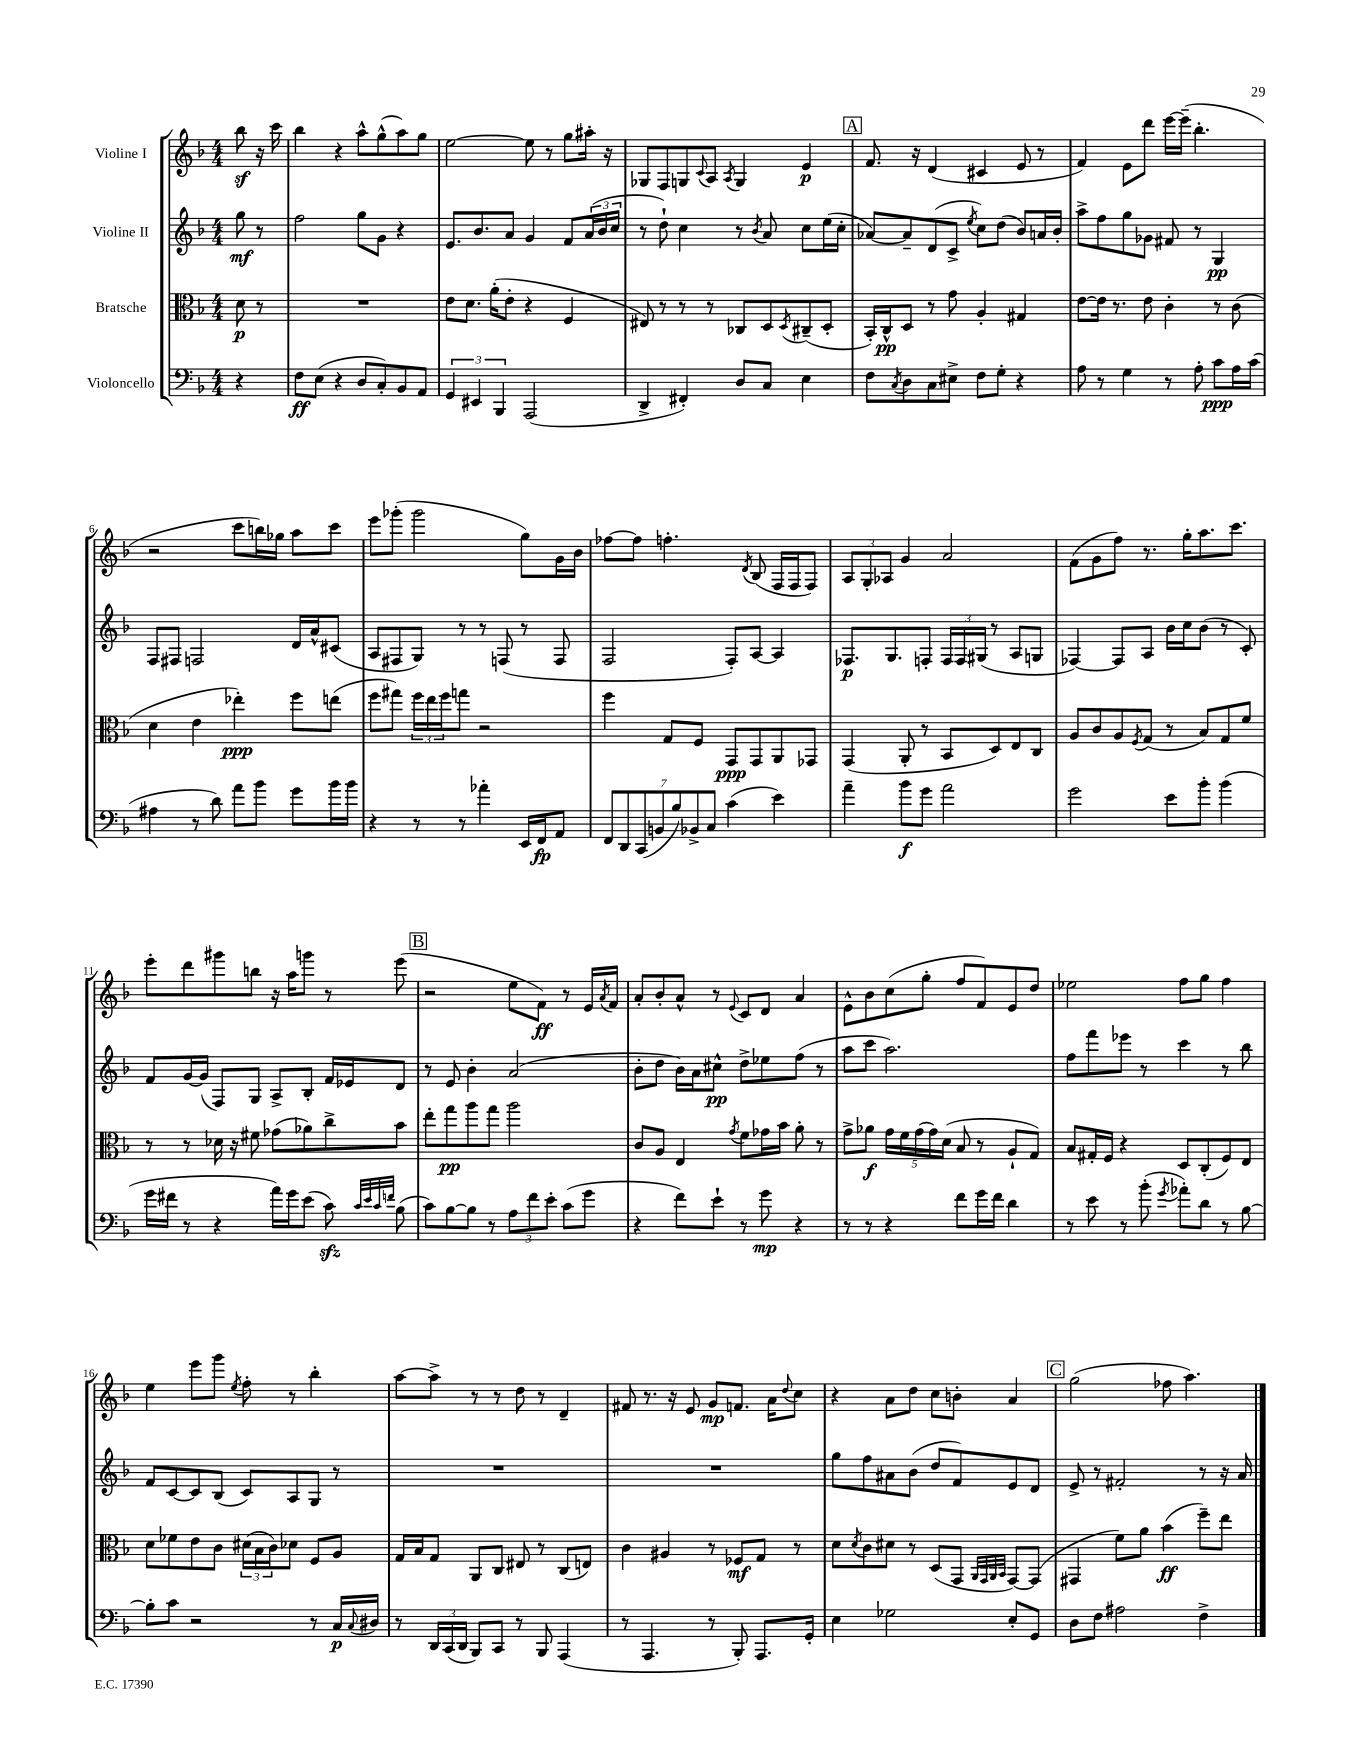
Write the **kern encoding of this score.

**kern	**kern	**kern	**kern
*staff4	*staff3	*staff2	*staff1
*clefF4	*clefC3	*clefG2	*clefG2
*k[b-]	*k[b-]	*k[b-]	*k[b-]
*M4/4	*M4/4	*M4/4	*M4/4
4r	8d\	8gg\	8bb-\
.	8r	8r	16r
.	.	.	16ccc\
=	=	=	=
8F\L	1r	2ff\	4bb-\
(8E\J	.	.	.
4r	.	.	4r
8D/L	.	8gg\L	8aa^^\L
8C'/)	.	8g\J	(8gg^^\
8BB-/	.	4r	8aa\)
8AA/J	.	.	8gg\J
=	=	=	=
6GG/	8e\L	8.e/L	[2ee\
.	8.d\J	.	.
6EE#/	.	.	.
.	.	8.b-/	.
.	(16a'\LK	.	.
6BBB-/	.	.	.
.	8e'\J	8a/J	.
(2AAA/	4r	4g/	8ee\]
.	.	.	8r
.	4F/	8f/L	8gg\L
.	.	(24a/L	16aa#'\Jk
.	.	24b-/	.
.	.	.	16r
.	.	24cc/JJ	.
=	=	=	=
4DD^/	8E#/)	8r	8G-/L
.	8r	8dd`\)	8F/
4FF#'/)	8r	4cc\	8G/
.	.	.	8qqc/
.	8r	.	8A/J
.	.	.	8qA/
8D/L	8C-/L	8r	4G/
.	.	8qb-/	.
8C/J	8D/	8a/	.
.	8qD/	.	.
4E\	(8C#~/	8cc\L	4e/
.	8D'/J	(16ee\L	.
.	.	16cc'\JJ	.
=	=	=	=
8F\L	16BB-'/LL)	[8a-/L)	8.f/
.	16C^^/J	.	.
8qC/	.	.	.
8D\	8D/J	8a-~/]	.
.	.	.	16r
8C\	8r	(8d/	(4d/
8E#^\J	8g\	8c^/J	.
.	.	8qee/	.
8F\L	4A'/	8cc\L)	4c#/
8G'\J	.	(8dd\J	.
4r	4G#/	8b-/L)	8e/
.	.	16a/L	8r
.	.	16b-'/JJ	.
=	=	=	=
8A\	[8e\L	8aa^\L	4f/)
8r	16e\]Jk	8ff\	.
.	8.r	.	.
4G\	.	8gg\	8e\L
.	8e\	8g-\J	8ddd\J
8r	4c'\	8f#/	[16eee\LL
.	.	.	(16eee~\]JJ
8A'\	.	8r	4.bb-'\
8c\L	8r	4G/	.
16A\L	(8c\	.	.
(16c\JJ	.	.	.
=	=	=	=
4A#\	4d\	8F/L	2r
.	.	8F#/J	.
8r	4e\	2F/	.
8d\)	.	.	.
8a\L	4ee-'\)	.	8ccc\L
8b-\J	.	.	16bb\L)
.	.	.	16gg-\JJ
8g\L	8ff\L	16d/LL	8aa\L
.	.	16a^^/J	.
16b-\L	(8ee\J	(8c#/J	8ccc\J
16b-\JJ	.	.	.
=	=	=	=
4r	8ff\L	8A/L	8eee\L
.	8gg#\J)	8F#/	(8ggg-'\J
8r	24ff\LL	8G/J)	2ggg-\
.	24ee\	.	.
.	24ff\J	.	.
8r	8gg\J	8r	.
4a-'\	2r	8r	.
.	.	(8F/	.
16EE/LL	.	8r	8gg\L)
16FF/J	.	.	.
8AA/J	.	8F/	16g\L
.	.	.	16b-\JJ
=	=	=	=
14FF/L	4ff\	2F/	[8ff-\L
14DD/	.	.	.
.	.	.	8ff-\]J
(14CC/	.	.	.
14BB/	.	.	.
.	8G/L	.	4.ff'\
14B-/)	.	.	.
14BB-^/	.	.	.
.	8F/J	.	.
14C/J	.	.	.
(4c\	8GG/L	8F'/L)	.
.	.	.	8qd/
.	8GG/	[8A/J	(8B-/
4e\)	8AA/	4A/]	16F/LL
.	.	.	16F/J
.	8GG-/J	.	8F/J)
=	=	=	=
4a~\	(4GG/	8.F-/L	12A/L
.	.	.	12G'/
.	.	.	12A-/J
.	.	8.G/	.
8b-\L	8AA'/	.	4g/
8g\J	8r	8F'/J	.
2a\	8BB-/L	24F/LL	2a/
.	.	24F/	.
.	.	(24G#/JJ	.
.	8D/)	8r	.
.	8E/	8A/L	.
.	8C/J	8G/J	.
=	=	=	=
2g\	8A/L	[4F-/)	(8f\L
.	8c/	.	8g\
.	8A/	8F-/]L	8ff\J)
.	8qF/	.	.
.	(8G/J	8A/J	8.r
8e\L	8r	16b-\LL	.
.	.	16cc\J	16gg'\LK
8b-'\J	8B-/L)	(8b-\J	8.aa\
(4b-\	8G/	8r	.
.	.	.	8.ccc\J
.	8f/J	8c'/)	.
=	=	=	=
16g\LL	8r	8f/L	8eee'\L
16f#\JJ	.	.	.
8r	8r	[16g/L	8ddd\
.	.	(16g/]JJ	.
4r	16d-\	8F/L)	8ggg#\
.	16r	.	.
.	8f#\	8G/J	8bb\J
16a\LL)	(8g-\L	8A^/L	16r
16g\J	.	.	16aa\LK
(8e\J	8a-\)	8B-'/J	8ggg\J
8c\)	8cc^\	16f/LL	8r
.	.	16e-/J	.
32qqc/LLL	.	.	.
32qqe/	.	.	.
32qqc/	.	.	.
32qqf/JJJ	.	.	.
(8B-\	8b-\J	8d/J	(8eee\
=	=	=	=
8c\L)	8ee'\L	8r	2r
[8B-\	8gg\	8e/	.
8B-\]J	8aa\	4b-'\	.
8r	8gg\J	.	.
12A\L	2aa\	(2a/	8ee\L
12f\	.	.	.
.	.	.	8f\J)
12e'\J	.	.	.
(8c\L	.	.	8r
8g\J	.	.	16e/LL
.	.	.	8qa/
.	.	.	16f/JJ
=	=	=	=
4r	8c/L	8b-'\L	8a'/L
.	8A/J	8dd\J	8b-'/
8f\L)	4E/	16b-\LL)	8a^^/J
.	.	16a\J	.
8e`\J	.	8cc#^^\J	8r
.	8qg/	.	8qqe/
8r	8f\L	8dd^\L	8c/L
8g\	16g-\L	8ee-\	8d/J
.	16b-\JJ	.	.
4r	8a'\	(8ff\J	4a/
.	8r	8r	.
=	=	=	=
8r	8g^\L	8aa\L	8e^^\L
8r	8a-\J	8ccc\J	8b-\
4r	20g\LL	2.aa\)	(8cc\
.	20f\	.	.
.	(20g\	.	.
.	.	.	8gg'\J
.	20g\)	.	.
.	(20d\JJ	.	.
8f\L	8B-/	.	8ff/L
16g\L	8r	.	8f/)
16f\JJ	.	.	.
4d\	8A`/L	.	8e/
.	8G/J)	.	8dd/J
=	=	=	=
8r	8B-/L	8ff\L	2ee-\
8e\	16G#'/L	8fff\	.
.	16F/JJ	.	.
8r	4r	8eee-\J	.
(8b-'\	.	8r	.
8qg/	.	.	.
8a-'\L)	8D/L	4ccc\	8ff\L
8d\J	(8C'/	.	8gg\J
8r	8F/)	8r	4ff\
[8B-\	8E/J	8bb-\	.
=	=	=	=
8B-'\]L	8d\L	8f/L	4ee\
8c\J	8f-\	[8c/	.
2r	8e\	8c/]	8eee\L
.	8c\J	(8B-/J	8ggg\J
.	.	.	8qee/
.	(24d#\LL	8c/L)	8ff'\
.	24B-\	.	.
.	24c\J)	.	.
.	8d-\J	8A/	8r
8r	8F/L	8G/J	4bb-'\
16C/LL	8A/J	8r	.
8qqC/	.	.	.
16D#/JJ	.	.	.
=	=	=	=
8r	16G/LL	1r	[8aa\L
.	16B-/J	.	.
24DD/LL	8G/J	.	8aa^\]J
(24CC/	.	.	.
24DD/JJ	.	.	.
8BBB-/L)	8AA/L	.	8r
8CC/J	8C/J	.	8r
8r	8E#/	.	8dd\
8BBB-/	8r	.	8r
(4AAA/	(8C/L	.	4d~/
.	8E/J)	.	.
=	=	=	=
8r	4c\	1r	8f#/
4.AAA/	.	.	8.r
.	4A#/	.	.
.	.	.	16r
.	.	.	8e/
8r	8r	.	8g/L
8BBB-'/)	8F-/L	.	8.f/J
8.AAA/L	8G/J	.	.
.	.	.	16a\LK
.	.	.	8qqdd/
.	8r	.	8cc\J
16GG'/Jk	.	.	.
=	=	=	=
4E\	8d\L	8gg\L	4r
.	8qd/	.	.
.	8c\	8ff\	.
2G-\	8d#\J	8a#\	8a\L
.	8r	(8b-\J	8dd\J
.	(8D/L	8dd/L	8cc\L
.	8GG/J	8f/)	8b'\J
.	32qqAA/LLL	.	.
.	32qqGG/	.	.
.	32qqAA/	.	.
.	32qqBB-/JJJ	.	.
8E'/L	[8GG/L)	8e/	4a/
8GG/J	(8GG/]J	8d/J	.
=	=	=	=
8D\L	4GG#/	8e^/	(2gg\
8F\J	.	8r	.
2A#\	8f\L)	2f#'/	.
.	8a\J	.	.
.	(4b-\	.	8ff-\
.	.	.	4.aa\)
4F^\	8ff~\L)	8r	.
.	8ee\J	16r	.
.	.	16a/	.
==	==	==	==
*-	*-	*-	*-
